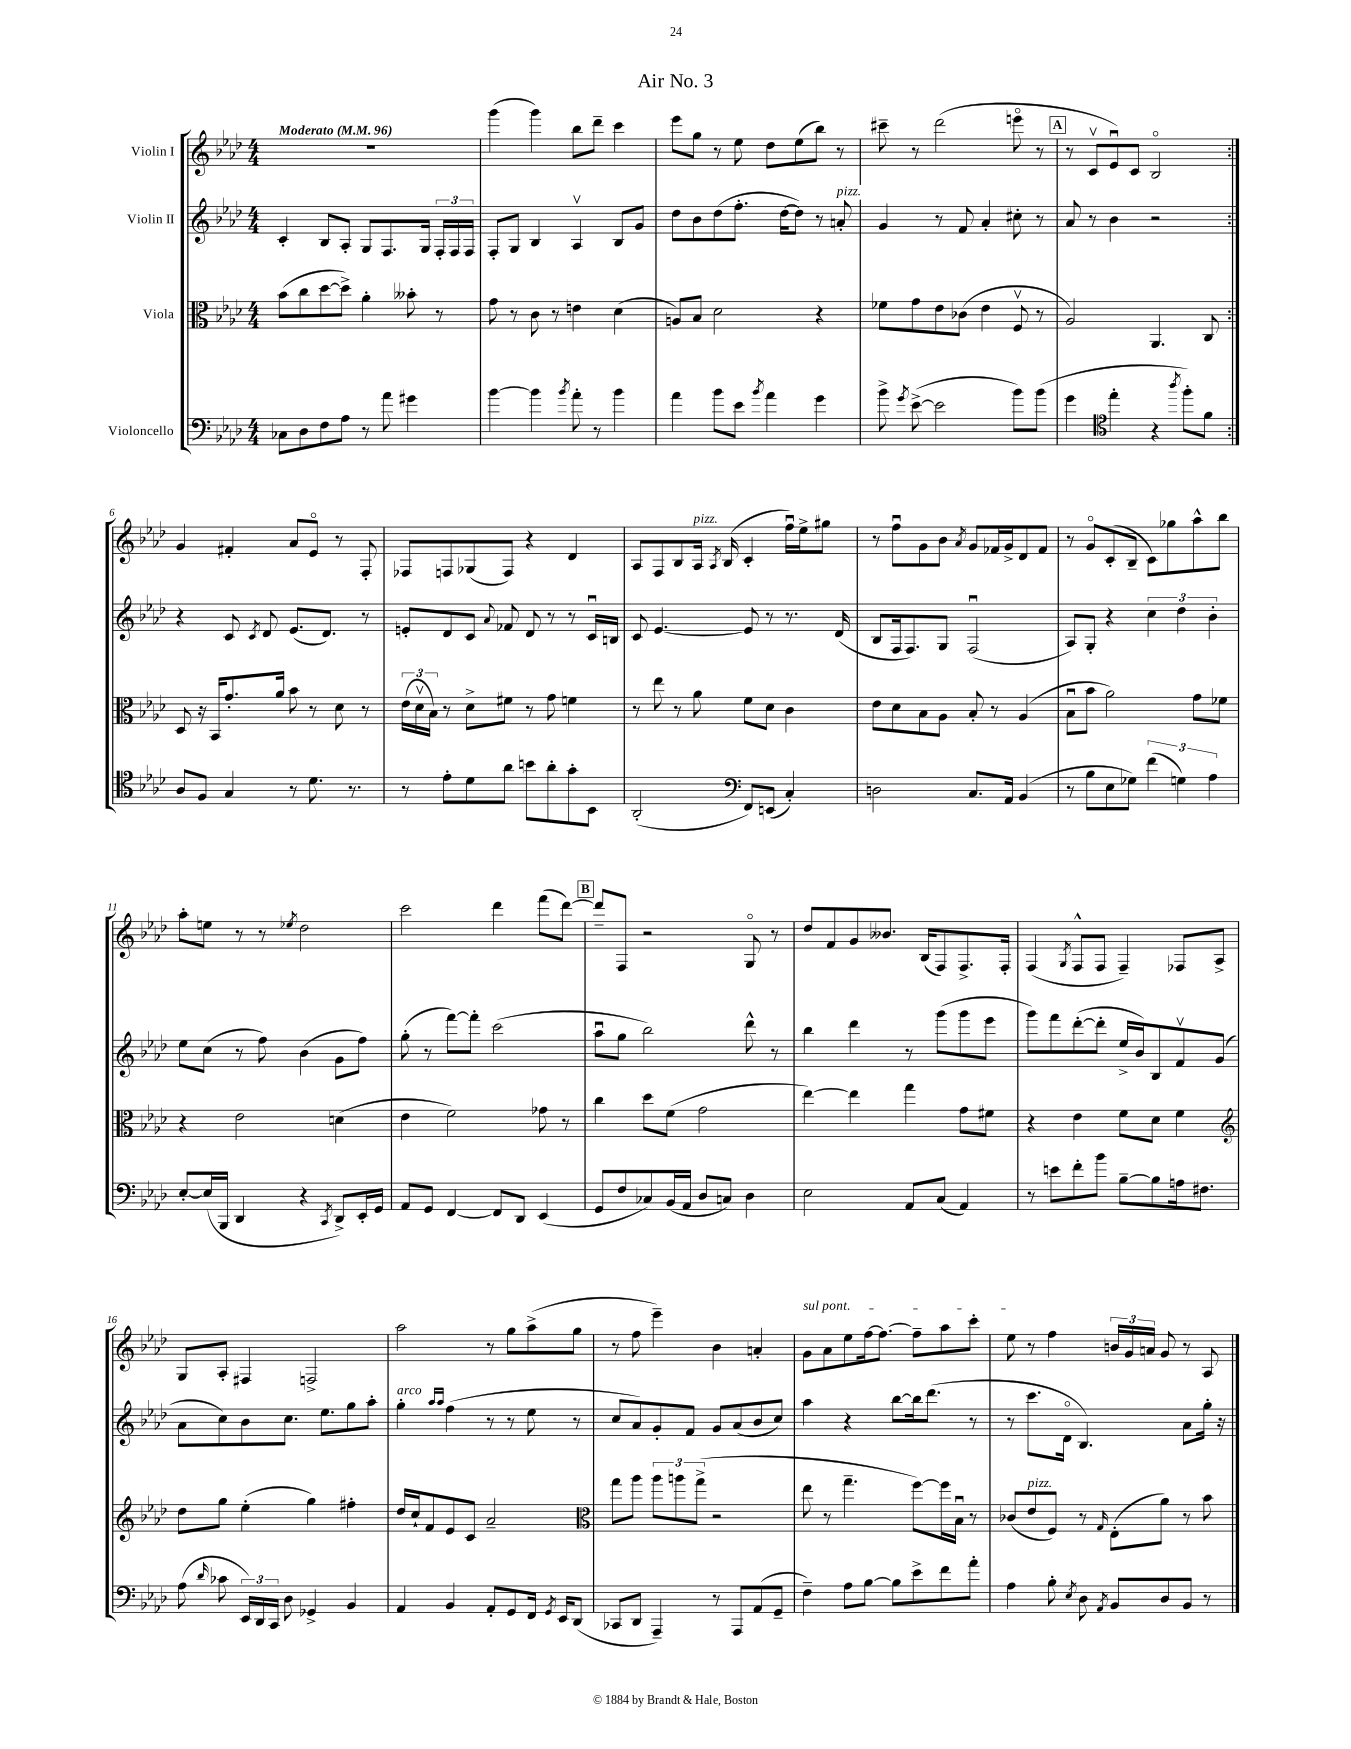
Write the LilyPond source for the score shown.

\header { title = "Air No. 3" }
<<
\new StaffGroup <<
\new Staff = "s0" \with { instrumentName = "Violin I" } {
    \clef treble \key aes \major \numericTimeSignature \time 4/4 \tempo "Moderato" 4 = 96
    \autoBeamOff \repeat volta 2 { R1 |
    g'''4( g'''4) bes''8[ des'''8]-- c'''4 |
    ees'''8[ g''8] r8 ees''8 des''8[ ees''8( bes''8]) r8 |
    cis'''8-- r8 des'''2( e'''8\flageolet r8 |
    \mark \markup { \box "A" } r8 c'8[\upbow ees'8\downbow) c'8] bes2\flageolet | }
    g'4 fis'4-. aes'8[ ees'8]\flageolet r8 f8-. |
    fes8[ f8 ges8( f8]) r4 des'4 |
    aes8[ f8 bes8 aes16]^\markup { \italic "pizz." } \acciaccatura { aes8 } bes16( c'4-. f''16[\downbow) ees''16-> gis''8] |
    r8 f''8[\downbow g'8 bes'8] \acciaccatura { aes'8 } g'8[ fes'16 g'16-> des'8 fes'8] |
    r8 g'8[\flageolet c'8-.( bes8]-- c'8[) ges''8 aes''8-^ bes''8] |
    aes''8[-. e''8] r8 r8 \acciaccatura { ees''8 } des''2 |
    c'''2 des'''4 f'''8[( des'''8]~) |
    \mark \markup { \box "B" } des'''8[-- f8] r2 g8\flageolet r8 |
    des''8[ f'8 g'8 beses'8.] bes16[( f8) f8.-> f16]-. |
    f4( \acciaccatura { g8 } f8[-^ f8] f4--) fes8[ aes8]-> |
    g8[ aes8]-. fis4 f2-> |
    aes''2 r8 g''8[ aes''8->( g''8] |
    r8 f''8 ees'''4--) bes'4 a'4-. |
    \once \override TextSpanner.bound-details.left.text = \markup { \italic "sul pont." } g'8[\startTextSpan aes'8 ees''8 f''16~ f''8.]~ f''8[-- aes''8 c'''8]-. |
    ees''8\stopTextSpan r8 f''4 \tuplet 3/2 { b'16[ g'16 a'16] } g'8 r8 aes8 \bar "|." |
}
\new Staff = "s1" \with { instrumentName = "Violin II" } {
    \clef treble \key aes \major \numericTimeSignature \time 4/4
    \autoBeamOff \repeat volta 2 { c'4-. bes8[ aes8]-. g8[ f8. g16] \tuplet 3/2 { f16[-. f16 f16] } |
    f8[-. g8] bes4 aes4\upbow bes8[ g'8] |
    des''8[ bes'8 des''8( f''8.]-. des''16[~ des''8]) r8 a'8-.^\markup { \italic "pizz." } |
    g'4 r8 f'8 aes'4-. cis''8-. r8 |
    \mark \markup { \box "A" } aes'8 r8 bes'4 r2 | }
    r4 c'8 \acciaccatura { c'8 } des'8 ees'8.[( des'8.]) r8 |
    e'8[-. des'8 c'8] \appoggiatura { aes'8 } fes'8 des'8 r8 r8 c'16[\downbow b16] |
    c'8 ees'4.~ ees'8 r8 r8. des'16( |
    bes8[ f16 f8.) g8] f2\downbow( |
    aes8[) g8]-. r4 \tuplet 3/2 { c''4 des''4 bes'4-. } |
    ees''8[ c''8]( r8 f''8) bes'4( g'8[ f''8]) |
    g''8-.( r8 f'''8[~) f'''8]-. c'''2( |
    \mark \markup { \box "B" } aes''8[\downbow g''8] bes''2) des'''8-^ r8 |
    bes''4 des'''4 r8 g'''8[( g'''8 ees'''8] |
    g'''8[) f'''8 des'''8~-.( des'''8]-. ees''16[-> bes'16) bes8 f'8\upbow g'8]( |
    aes'8[ c''8) bes'8 c''8.] ees''8.[ g''8 aes''8]-. |
    g''4-.^\markup { \italic "arco" } \grace { aes''16[ aes''16] } f''4( r8 r8 ees''8 r8 |
    c''8[ aes'8) g'8-. f'8] g'8[ aes'8( bes'8 c''8]) |
    aes''4 r4 bes''8[~ bes''16 des'''8.]( r8 |
    r8 c'''8.[ des'16]\flageolet bes4.) aes'8[ g''16]-. r16 \bar "|." |
}
\new Staff = "s2" \with { instrumentName = "Viola" } {
    \clef alto \key aes \major \numericTimeSignature \time 4/4
    \autoBeamOff \repeat volta 2 { bes'8[( c''8 des''8~ des''8]->) aes'4-. beses'8-. r8 |
    g'8 r8 c'8 r8 e'4 des'4( |
    a8[) bes8] des'2 r4 |
    fes'8[ g'8 ees'8 ces'8]( ees'4 f8\upbow r8 |
    \mark \markup { \box "A" } aes2) aes,4. c8 | }
    des8 r16 bes,16[ g'8.-. aes'16] bes'8 r8 des'8 r8 |
    \tuplet 3/2 { ees'16[( des'16\upbow bes16]) } r8 des'8[-> fis'8] r8 g'8 f'4 |
    r8 ees''8 r8 aes'8 f'8[ des'8] c'4 |
    ees'8[ des'8 bes8 aes8] bes8-. r8 aes4( |
    bes8[\downbow bes'8] aes'2) g'8[ fes'8] |
    r4 ees'2 d'4( |
    ees'4 f'2) ges'8 r8 |
    \mark \markup { \box "B" } c''4 des''8[ f'8]( g'2 |
    ees''4~) ees''4 g''4 g'8[ fis'8] |
    r4 ees'4 f'8[ des'8] f'4 |
    \clef treble des''8[ g''8] ees''4-.( g''4) fis''4-. |
    des''16[ c''16-! f'8 ees'8 c'8] aes'2-- |
    \clef alto g''8[ aes''8] \tuplet 3/2 { aes''8[ a''8 g''8]->( } r2 |
    ees''8 r8 g''4.-- f''8[~) f''16 bes16]\downbow r8 |
    ces'8[( ees'8^\markup { \italic "pizz." } f8]) r8 \grace { g16 } ees8[-.( aes'8]) r8 bes'8 \bar "|." |
}
\new Staff = "s3" \with { instrumentName = "Violoncello" } {
    \clef bass \key aes \major \numericTimeSignature \time 4/4
    \autoBeamOff \repeat volta 2 { ces8[ des8 f8 aes8] r8 aes'8 gis'4 |
    bes'4~ bes'4 \acciaccatura { bes'8 } aes'8-. r8 bes'4 |
    aes'4 bes'8[ ees'8] \acciaccatura { bes'8 } aes'4 g'4 |
    bes'8-> \acciaccatura { g'8 } ees'8~->( ees'2 bes'8[) bes'8]( |
    \mark \markup { \box "A" } g'4 \clef tenor ees''4-. r4 \acciaccatura { aes''8 } f''8[-.) f'8] | }
    aes8[ f8] g4 r8 des'8. r8. |
    r8 ees'8[-. des'8 aes'8] b'8[ aes'8-. g'8-. bes,8] |
    aes,2-.( \clef bass f,8[) e,8]( c4-.) |
    d2 c8.[ aes,16] bes,4( |
    r8 bes8[ ees8 ges8]) \tuplet 3/2 { f'4( g4) aes4 } |
    ees8[~-. ees16( bes,,16] des,4 r4 \acciaccatura { c,8 } des,8[->) ees,16-. g,16] |
    aes,8[ g,8] f,4~ f,8[ des,8] ees,4( |
    \mark \markup { \box "B" } g,8[ f8 ces8) bes,16( aes,16] des8[ c8]) des4 |
    ees2 aes,8[ c8]( aes,4) |
    r8 e'8[ f'8-. bes'8] bes8[~-- bes8 a16 fis8.] |
    aes8( \grace { des'16 } ces'8 \tuplet 3/2 { ees,16[) des,16 c,16] } des8 ges,4-> bes,4 |
    aes,4 bes,4 aes,8[-. g,8 f,16] \acciaccatura { g,8 } ees,16[ des,8]( |
    ces,8[ des,8] aes,,4--) r8 aes,,8[ aes,8( g,8]-- |
    f4--) aes8[ bes8]~ bes8[ ees'8-> f'8 aes'8]-. |
    aes4 bes8-. \acciaccatura { ees8 } des8 \acciaccatura { aes,8 } bes,8[ des8 bes,8] r8 \bar "|." |
}
>>
>>
